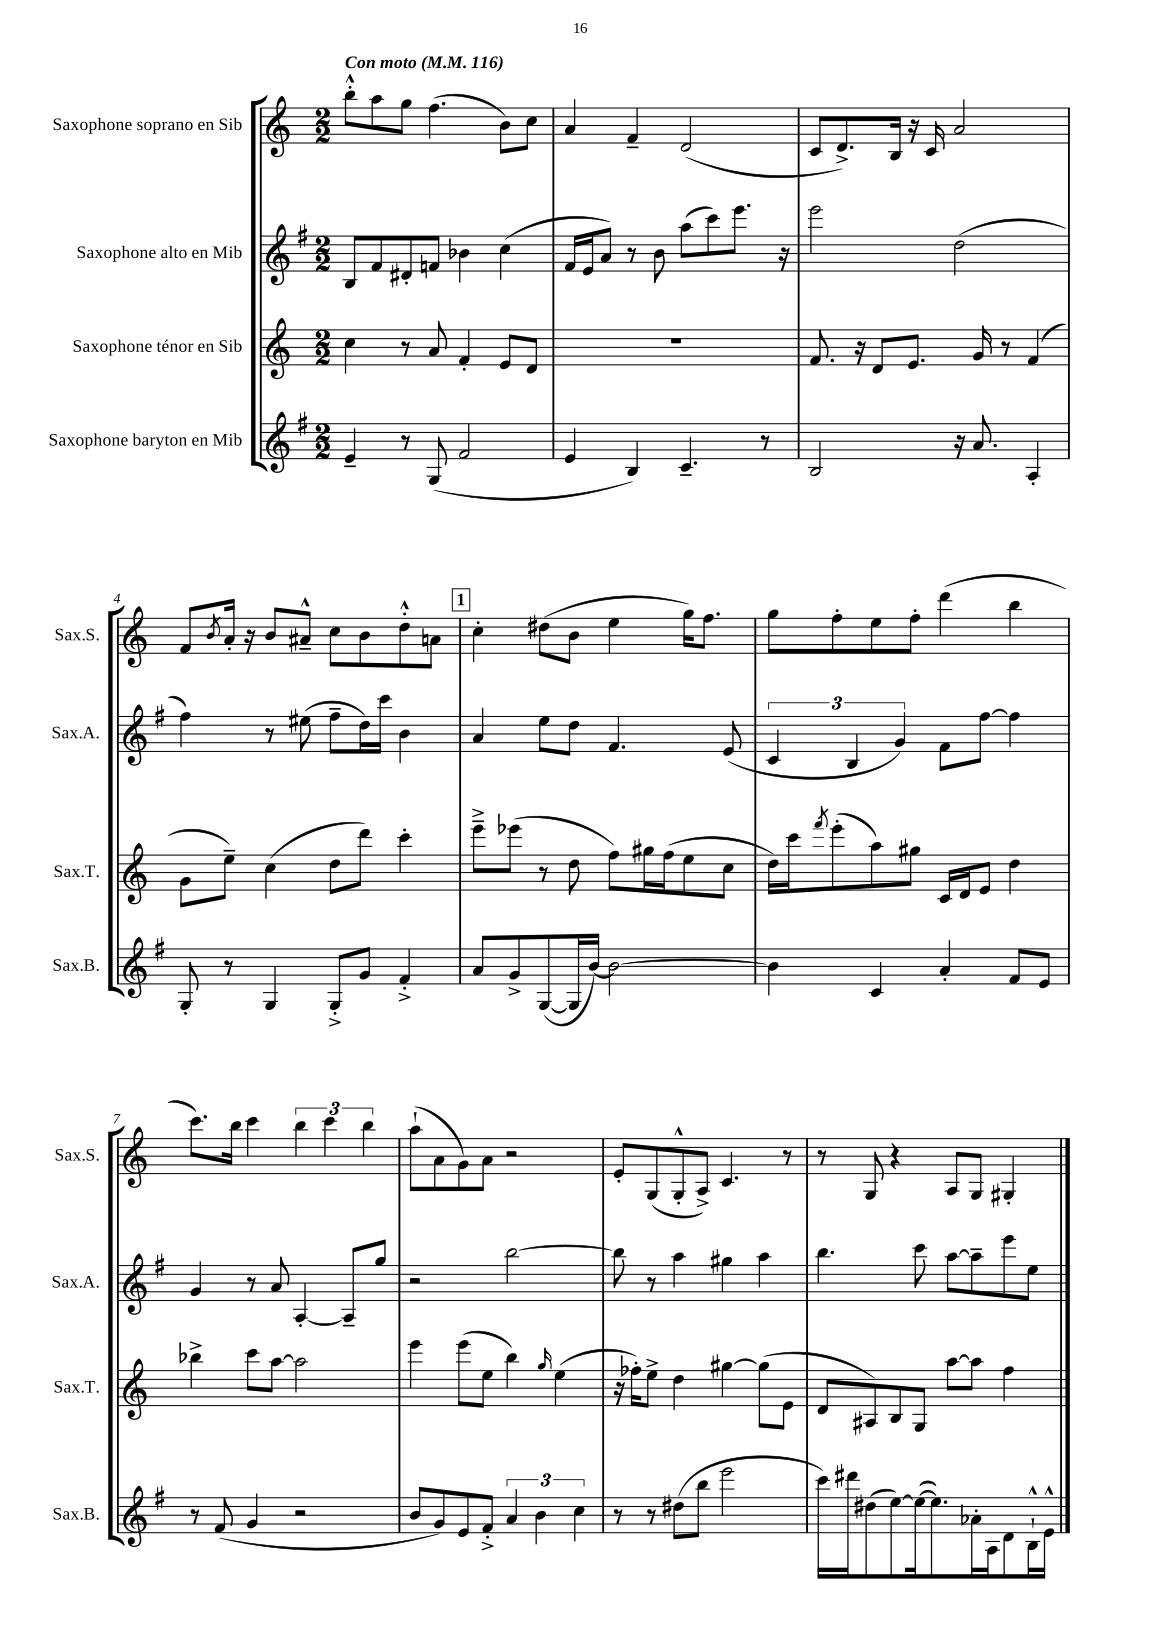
<<
\new StaffGroup <<
\new Staff = "s0" \with { instrumentName = "Saxophone soprano en Sib" shortInstrumentName = "Sax.S." } {
    \clef treble \key c \major \numericTimeSignature \time 2/2 \tempo "Con moto" 4 = 116
    b''8-.-^ a''8 g''8 f''4.( b'8) c''8 |
    a'4 f'4-- d'2( |
    c'8 d'8.->) b16 r16 c'16 a'2 |
    f'8 \acciaccatura { b'8 } a'16-. r16 b'8 ais'8---^ c''8 b'8 d''8-.-^ a'8 |
    \mark \markup { \box "1" } c''4-. dis''8( b'8 e''4 g''16) f''8. |
    g''8 f''8-. e''8 f''8-. d'''4( b''4 |
    c'''8.) b''16 c'''4 \tuplet 3/2 { b''4 c'''4 b''4 } |
    a''8-!( a'8 g'8) a'8 r2 |
    e'8-. g8( g8-.-^ a8->) c'4. r8 |
    r8 g8 r4 a8 g8 gis4-. \bar "|." |
}
\new Staff = "s1" \with { instrumentName = "Saxophone alto en Mib" shortInstrumentName = "Sax.A." } {
    \clef treble \key g \major \numericTimeSignature \time 2/2
    b8 fis'8 dis'8-. f'8 bes'4 c''4( |
    fis'16 e'16 a'8) r8 b'8 a''8( c'''8) e'''8. r16 |
    e'''2 d''2( |
    fis''4) r8 eis''8( fis''8-- d''16) c'''16 b'4 |
    \mark \markup { \box "1" } a'4 e''8 d''8 fis'4. e'8( |
    \tuplet 3/2 { c'4 b4 g'4) } fis'8 fis''8~ fis''4 |
    g'4 r8 a'8 a4~-. a8-- g''8 |
    r2 b''2~ |
    b''8 r8 a''4 gis''4 a''4 |
    b''4. c'''8 a''8~ a''8-- e'''8 e''8 \bar "|." |
}
\new Staff = "s2" \with { instrumentName = "Saxophone ténor en Sib" shortInstrumentName = "Sax.T." } {
    \clef treble \key c \major \numericTimeSignature \time 2/2
    c''4 r8 a'8 f'4-. e'8 d'8 |
    r1 |
    f'8. r16 d'8 e'8. g'16 r8 f'4( |
    g'8 e''8--) c''4( d''8 d'''8) c'''4-. |
    \mark \markup { \box "1" } e'''8---> ees'''8( r8 d''8 f''8) gis''16 f''16( e''8 c''8 |
    d''16) c'''16 \acciaccatura { f'''8 } e'''8-.( a''8) gis''8 c'16 d'16 e'8 d''4 |
    bes''4-> c'''8 a''8~ a''2 |
    e'''4 e'''8( e''8 b''4) \grace { g''16 } e''4( |
    r16 fes''16-.) e''8-> d''4 gis''4~ gis''8( e'8 |
    d'8 ais8) b8 g8 a''8~ a''8 f''4 \bar "|." |
}
\new Staff = "s3" \with { instrumentName = "Saxophone baryton en Mib" shortInstrumentName = "Sax.B." } {
    \clef treble \key g \major \numericTimeSignature \time 2/2
    e'4-- r8 g8( fis'2 |
    e'4 b4) c'4.-- r8 |
    b2 r16 a'8. a4-. |
    g8-. r8 g4 g8-.-> g'8 fis'4-.-> |
    \mark \markup { \box "1" } a'8 g'8-> g8~( g16 b'16~) b'2~ |
    b'4 c'4 a'4-. fis'8 e'8 |
    r8 fis'8( g'4 r2 |
    b'8 g'8) e'8 fis'8-.-> \tuplet 3/2 { a'4 b'4 c''4 } |
    r8 r8 dis''8( b''8 e'''2 |
    c'''16) dis'''16 dis''8( e''8~) e''16~( e''8.) aes'16-. a16 d'8 b16-!-^ e'16-^ \bar "|." |
}
>>
>>
